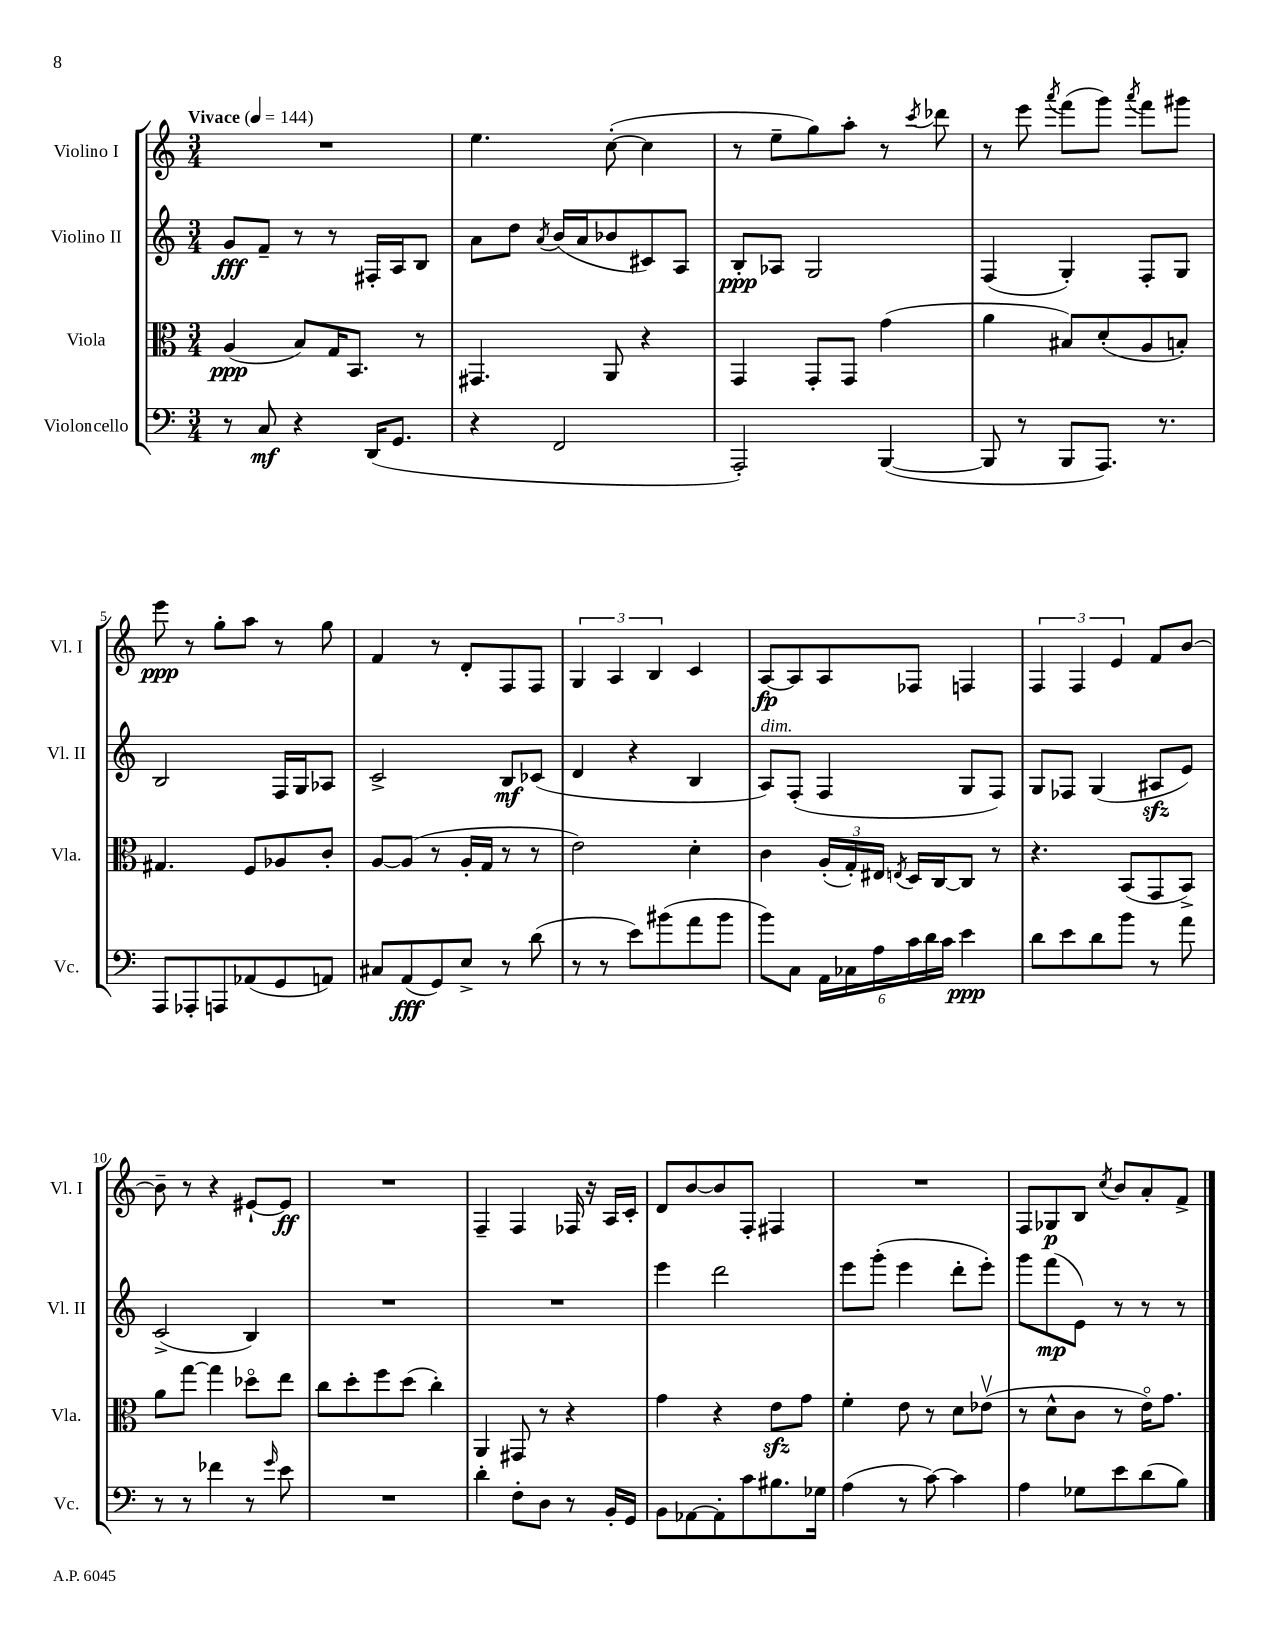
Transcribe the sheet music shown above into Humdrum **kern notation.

**kern	**dynam	**kern	**dynam	**kern	**dynam	**kern	**dynam
*part4	*part4	*part3	*part3	*part2	*part2	*part1	*part1
*staff4	*staff4	*staff3	*staff3	*staff2	*staff2	*staff1	*staff1
*I"Violoncello	*	*I"Viola	*	*I"Violino II	*	*I"Violino I	*
*I'Vc.	*	*I'Vla.	*	*I'Vl. II	*	*I'Vl. I	*
*clefF4	*	*clefC3	*	*clefG2	*	*clefG2	*
*k[]	*	*k[]	*	*k[]	*	*k[]	*
*M3/4	*	*M3/4	*	*M3/4	*	*M3/4	*
*MM144	*	*MM144	*	*MM144	*	*MM144	*
=1	=1	=1	=1	=1	=1	=1	=1
!	!	!	!	!	!	!LO:TX:a:B:t=Vivace	!
8r	.	(4A/	ppp	8g/L	fff	2.r	.
8C/	mf	.	.	8f~/J	.	.	.
4r	.	8B/L)	.	8r	.	.	.
.	.	16G/K	.	8r	.	.	.
.	.	8.BB/J	.	.	.	.	.
(16DD/KL	.	.	.	16F#X'/LL	.	.	.
8.GG/J	.	.	.	16A/J	.	.	.
.	.	8r	.	8B/J	.	.	.
=2	=2	=2	=2	=2	=2	=2	=2
4r	.	4.GG#X/	.	8a\L	.	4.ee\	.
.	.	.	.	8dd\J	.	.	.
.	.	.	.	8qa/	.	.	.
2FF/	.	.	.	(16b/LL	.	.	.
.	.	.	.	16a/J	.	.	.
.	.	8AA/	.	8b-X/	.	([8cc'\	.
.	.	4r	.	8c#X/)	.	4cc\]	.
.	.	.	.	8A/J	.	.	.
=3	=3	=3	=3	=3	=3	=3	=3
2AAA'/)	.	4GG/	.	8B'/L	ppp	8r	.
.	.	.	.	8A-X/J	.	8ee~\L	.
.	.	8GG'/L	.	2G/	.	8gg\)	.
.	.	8GG/J	.	.	.	8aa'\J	.
([4BBB/	.	(4g\	.	.	.	8r	.
.	.	.	.	.	.	8qccc/	.
.	.	.	.	.	.	8ddd-X\	.
=4	=4	=4	=4	=4	=4	=4	=4
8BBB/]	.	4a\	.	(4F/	.	8r	.
8r	.	.	.	.	.	8eee\	.
.	.	.	.	.	.	8qaaa/	.
8BBB/L	.	8B#X/L)	.	4G'/)	.	(8fff\L	.
8.AAA/J)	.	(8d'/	.	.	.	8ggg\J)	.
.	.	.	.	.	.	8qaaa/	.
.	.	8A/	.	8F'/L	.	8fff\L	.
8.r	.	.	.	.	.	.	.
.	.	8Bn'/J)	.	8G/J	.	8ggg#X\J	.
!!LO:LB:g=z
=5	=5	=5	=5	=5	=5	=5	=5
8AAA/L	.	4.G#X/	.	2B/	.	8eee\	ppp
8AAA-X'/	.	.	.	.	.	8r	.
8AAAn/	.	.	.	.	.	8gg'\L	.
(8AA-X/	.	8F/L	.	.	.	8aa\J	.
8GG/	.	8A-X/	.	16F/LL	.	8r	.
.	.	.	.	16G/J	.	.	.
8AAn/J)	.	8c'/J	.	8A-X/J	.	8gg\	.
=6	=6	=6	=6	=6	=6	=6	=6
8C#X/L	.	[8A/L	.	2c^/	.	4f/	.
(8AA/	fff	(8A/J]	.	.	.	.	.
8GG/)	.	8r	.	.	.	8r	.
8E^/J	.	16A'/LL	.	.	.	8d'/L	.
.	.	16G/JJ	.	.	.	.	.
8r	.	8r	.	8B/L	mf	8F/	.
(8d\	.	8r	.	(8c-X/J	.	8F/J	.
=7	=7	=7	=7	=7	=7	=7	=7
8r	.	2e\)	.	4d/	.	6G/	.
8r	.	.	.	.	.	.	.
.	.	.	.	.	.	6A/	.
8e\L)	.	.	.	4r	.	.	.
.	.	.	.	.	.	6B/	.
(8b#X\	.	.	.	.	.	.	.
8a\	.	4d'\	.	4B/	.	4c/	.
8b#\J	.	.	.	.	.	.	.
=8	=8	=8	=8	=8	=8	=8	=8
!	!	!	!	!LO:TX:a:i:t=dim.	!	!	!
8b\L)	.	4c\	.	8A/L)	.	[8A/L	fp
8C\J	.	.	.	(8F'/J	.	8A/]	.
24AA\LL	.	(24A'/LL	.	4F/	.	8A/	.
24C-X\	.	24G'/)	.	.	.	.	.
24A\	.	24E#X/JJ	.	.	.	.	.
.	.	8qEn/	.	.	.	.	.
24c\	.	16D/LL	.	.	.	8F-X/J	.
24d\	.	.	.	.	.	.	.
.	.	[16C/J	.	.	.	.	.
24c\JJ	.	.	.	.	.	.	.
4e\	ppp	8C/J]	.	8G/L	.	4Fn/	.
.	.	8r	.	8F/J)	.	.	.
=9	=9	=9	=9	=9	=9	=9	=9
8d\L	.	4.r	.	8G/L	.	6F/	.
8e\	.	.	.	8F-X/J	.	.	.
.	.	.	.	.	.	6F/	.
8d\	.	.	.	(4G/	.	.	.
.	.	.	.	.	.	6e/	.
8b\J	.	(8BB/L	.	.	.	.	.
8r	.	8GG/	.	8A#Xzz/L	.	8f/L	.
8a\	.	8BB^/J)	.	8e/J)	.	[8b/J	.
!!LO:LB:g=z
=10	=10	=10	=10	=10	=10	=10	=10
8r	.	8a\L	.	(2c^/	.	8b~\]	.
8r	.	[8gg\J	.	.	.	8r	.
4f-X\	.	4gg\]	.	.	.	4r	.
8r	.	8dd-X\L	.	4B/)	.	[8e#X`/L	.
16qqg/	.	.	.	.	.	.	.
8e\	.	8ee\J	.	.	.	8e#/J]	ff
=11	=11	=11	=11	=11	=11	=11	=11
2.r	.	8cc\L	.	2.r	.	2.r	.
.	.	8dd'\	.	.	.	.	.
.	.	8ff\	.	.	.	.	.
.	.	(8dd\J	.	.	.	.	.
.	.	4cc'\)	.	.	.	.	.
=12	=12	=12	=12	=12	=12	=12	=12
4d'\	.	4AA/	.	2.r	.	4F~/	.
8F'\L	.	8GG#X/	.	.	.	4F/	.
8D\J	.	8r	.	.	.	.	.
8r	.	4r	.	.	.	16F-X/	.
.	.	.	.	.	.	16r	.
16BB'/LL	.	.	.	.	.	16A/LL	.
16GG/JJ	.	.	.	.	.	16c'/JJ	.
=13	=13	=13	=13	=13	=13	=13	=13
8BB\L	.	4g\	.	4eee\	.	8d/L	.
[8AA-X\	.	.	.	.	.	[8b/	.
8AA-'\]	.	4r	.	2ddd\	.	8b/]	.
8c\	.	.	.	.	.	8F'/J	.
8.B#X\	.	8ezz\L	.	.	.	4F#X/	.
.	.	8g\J	.	.	.	.	.
16G-X\Jk	.	.	.	.	.	.	.
=14	=14	=14	=14	=14	=14	=14	=14
(4A\	.	4f'\	.	8eee\L	.	2.r	.
.	.	.	.	(8ggg'\J	.	.	.
8r	.	8e\	.	4eee\	.	.	.
[8c\)	.	8r	.	.	.	.	.
4c\]	.	8d\L	.	8ddd'\L	.	.	.
.	.	(8e-Xv\J	.	8eee'\J)	.	.	.
=15	=15	=15	=15	=15	=15	=15	=15
4A\	.	8r	.	8ggg\L	.	8F/L	.
.	.	8d^^\L	.	(8fff\	mp	8G-X/	p
8G-X\L	.	8c\J	.	8e\J)	.	8B/J	.
.	.	.	.	.	.	8qcc/	.
8e\	.	8r	.	8r	.	8b/L	.
(8d\	.	16e\KL)	.	8r	.	8a'/	.
.	.	8.g\J	.	.	.	.	.
8B\J)	.	.	.	8r	.	8f^/J	.
==	==	==	==	==	==	==	==
*-	*-	*-	*-	*-	*-	*-	*-
